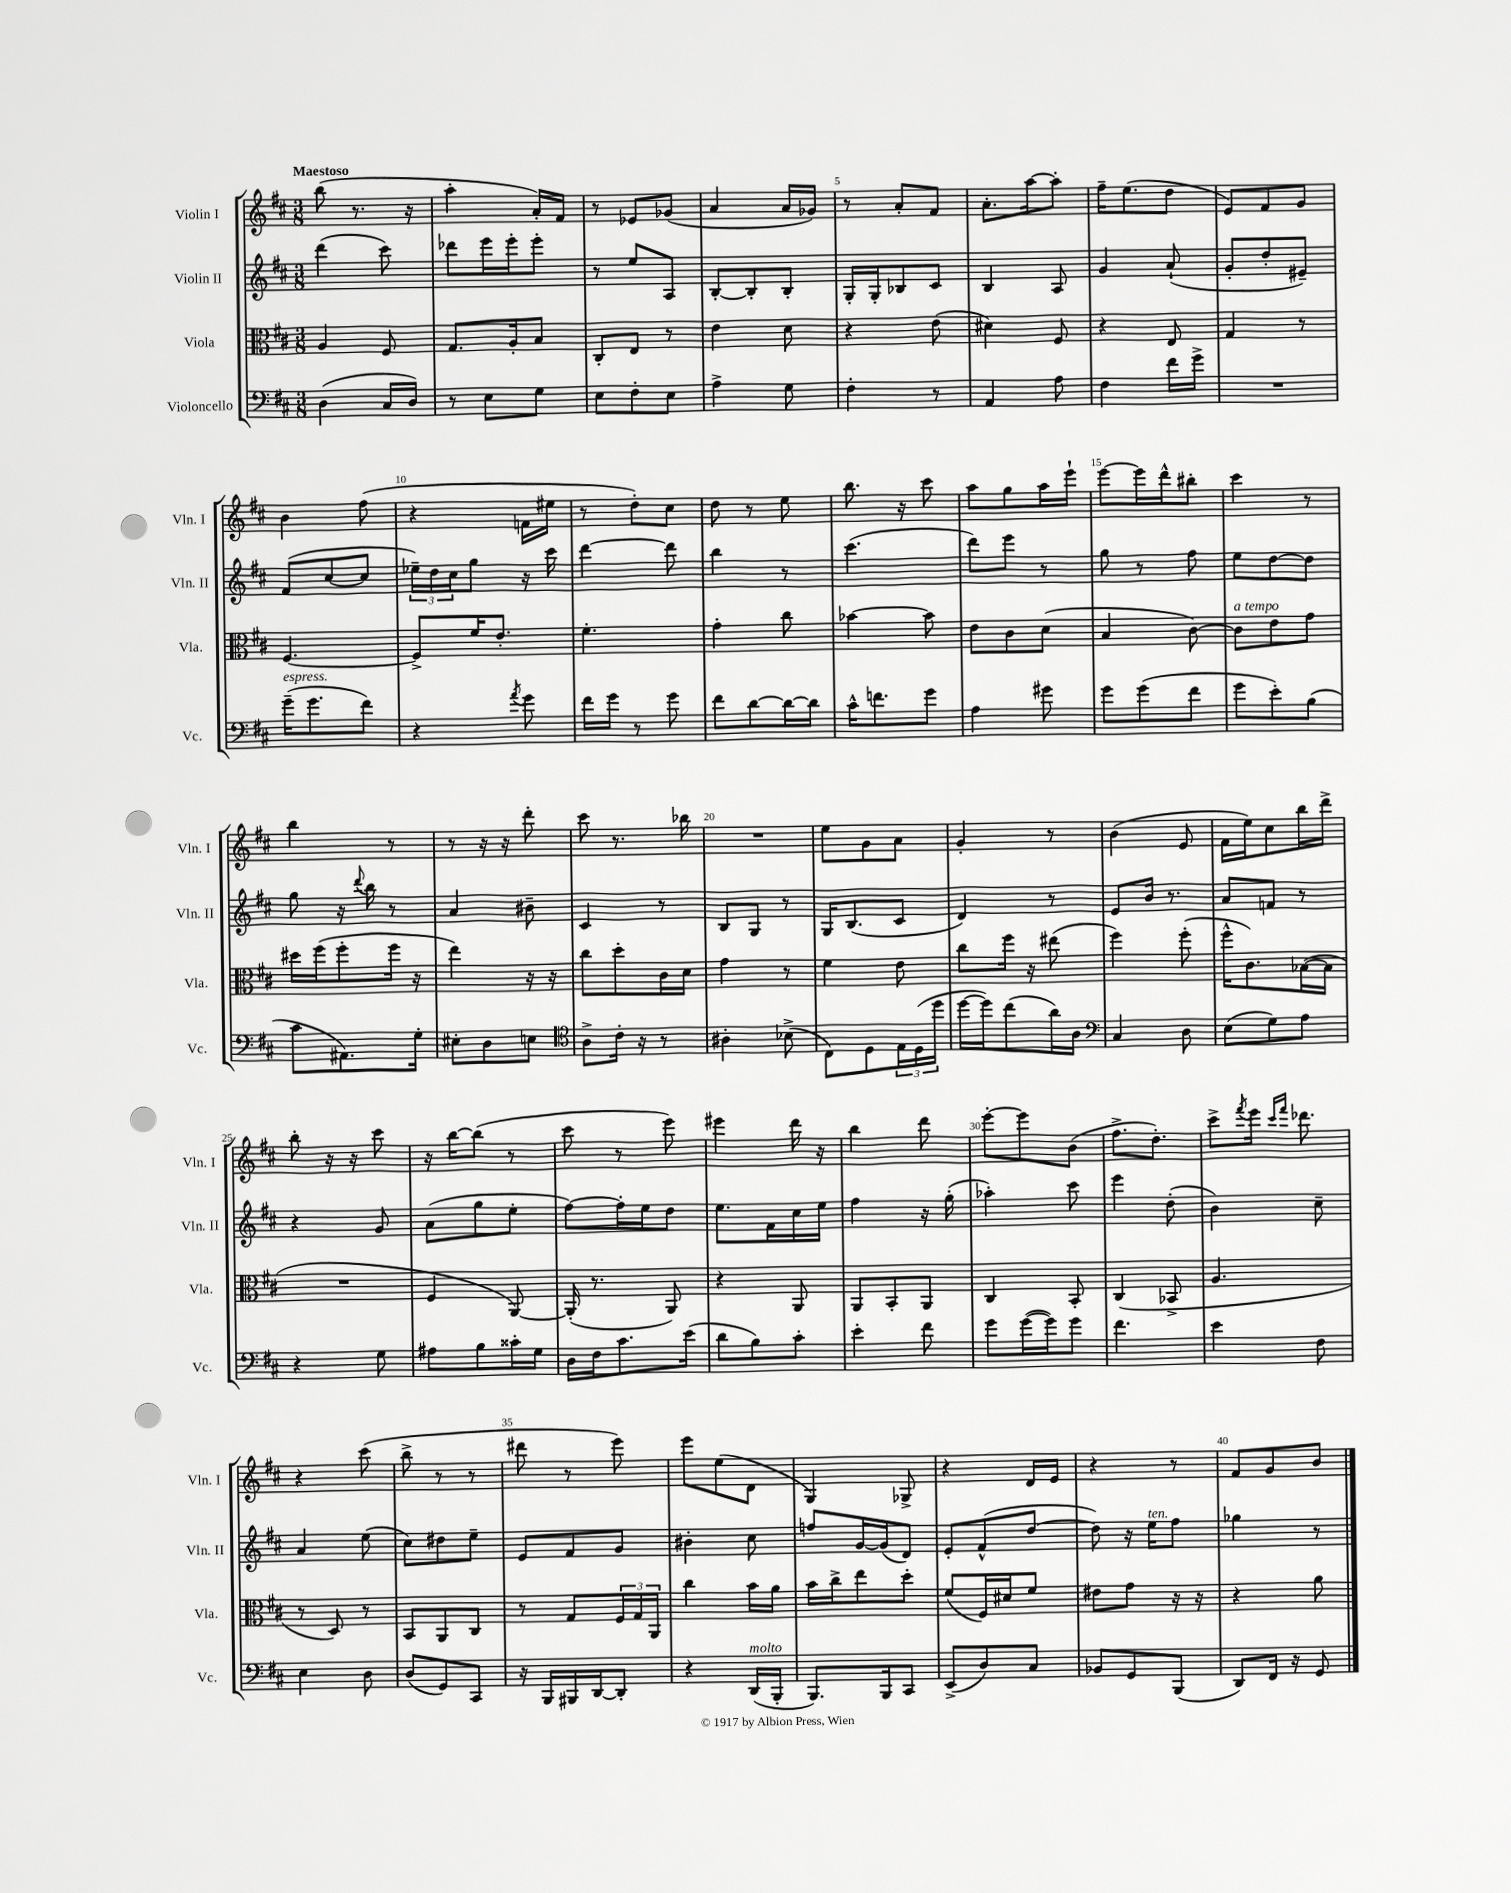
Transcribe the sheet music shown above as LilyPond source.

<<
\new StaffGroup <<
\new Staff = "s0" \with { instrumentName = "Violin I" shortInstrumentName = "Vln. I" } {
    \clef treble \key d \major \numericTimeSignature \time 3/8 \tempo "Maestoso"
    b''8( r8. r16 |
    a''4-. a'16-.) fis'16 |
    r8 ees'8 ges'8( |
    a'4 a'16 ges'16) |
    r8 a'8-. fis'8 |
    a'8.-. a''16~ a''8-. |
    fis''16-- e''8.( d''8 |
    e'8) fis'8 g'8 |
    b'4 fis''8( |
    r4 f'16 eis''16 |
    r8 d''8-.) cis''8 |
    d''8 r8 e''8 |
    b''8. r16 cis'''8 |
    a''8 g''8 a''16 e'''16-! |
    e'''8~ e'''16 d'''16-^ bis''8-. |
    cis'''4 r8 |
    b''4 r8 |
    r8 r16 r16 d'''8-. |
    cis'''8 r8. bes''16 |
    R4. |
    e''8 g'8 a'8 |
    g'4-. r8 |
    b'4( e'8 |
    fis'16 e''16) cis''8 b''16 d'''16-> |
    b''8-. r16 r16 cis'''8 |
    r16 b''16~ b''8( r8 |
    cis'''8 r8 e'''8) |
    eis'''4 d'''16 r16 |
    b''4 d'''8 |
    e'''8~-. e'''8 b'8( |
    fis''8.-> d''8.-.) |
    cis'''8-> \acciaccatura { fis'''8 } e'''16 \grace { cis'''16 fis'''16 } des'''8. |
    r4 cis'''8( |
    b''8-> r8 r8 |
    dis'''8 r8 e'''8) |
    e'''8 e''8( d'8 |
    g4) ges8-> |
    r4 d'16 e'16 |
    r4 r8 |
    fis'8 g'8 b'8 \bar "|." |
}
\new Staff = "s1" \with { instrumentName = "Violin II" shortInstrumentName = "Vln. II" } {
    \clef treble \key d \major \numericTimeSignature \time 3/8
    d'''4( cis'''8) |
    des'''8 e'''16 e'''16-. e'''8-. |
    r8 e''8 a8 |
    b8~-. b8-. b8-. |
    g16-. g16-. bes8 cis'8 |
    b4 a8 |
    g'4 a'8-!( |
    g'8-. d''8-. eis'8--) |
    fis'8( cis''8~ cis''8 |
    \tuplet 3/2 { ees''16--) d''16 cis''16 } g''8 r16 cis'''16 |
    d'''4~ d'''8 |
    b''4 r8 |
    cis'''4.( |
    d'''8) e'''8 r8 |
    g''8 r8 fis''8 |
    e''8 d''8~ d''8 |
    g''8 r16 \appoggiatura { d'''8 } b''16 r8 |
    a'4 bis'8-- |
    cis'4 r8 |
    b8 g8 r8 |
    g16 b8.( cis'8 |
    d'4) r8 |
    e'8 b'16 r8. |
    a'8 f'8 r8 |
    r4 g'8 |
    a'8( g''8 e''8-. |
    fis''8~) fis''16-. e''16 d''8 |
    e''8. fis'16 cis''16 e''16 |
    fis''4 r16 g''16-.( |
    aes''4-.) cis'''8 |
    e'''4 d''8-.( |
    b'4) cis''8-- |
    a'4 e''8( |
    cis''8) dis''8 e''8-- |
    e'8 fis'8 g'8 |
    bis'4-. cis''8 |
    f''8 g'16~ g'16( d'8) |
    e'8-. fis'8-^( d''8~ |
    d''8) r16 e''16^\markup { \italic "ten." } fis''8 |
    ges''4 r8 \bar "|." |
}
\new Staff = "s2" \with { instrumentName = "Viola" shortInstrumentName = "Vla." } {
    \clef alto \key d \major \numericTimeSignature \time 3/8
    a4 fis8 |
    g8. a16-. b8 |
    cis8-. e8 r8 |
    e'4 d'8 |
    r4 e'8( |
    dis'4) fis8 |
    r4 e8 |
    g4 r8 |
    fis4.~ |
    fis8-> fis'16 e'8.-. |
    fis'4.-. |
    g'4-. cis''8 |
    bes'4~ bes'8 |
    e'8 cis'8 d'8( |
    b4 cis'8~) |
    cis'8^\markup { \italic "a tempo" } e'8 g'8 |
    dis''16 fis''16( fis''8-. fis''16 r16 |
    e''4) r16 r16 |
    cis''8 d''8-. cis'16 d'16 |
    g'4 r8 |
    fis'4 e'8 |
    cis''8 fis''16 r16 eis''8( |
    fis''4) fis''8-.( |
    fis''16-^ cis'8.) bes16~( bes16 |
    R4. |
    fis4 a,8~) |
    a,16-.( r8. a,8) |
    r4 a,8 |
    a,8 b,8-. a,8 |
    cis4 b,8-. |
    cis4( bes,8-> |
    a4. |
    r8 d8) r8 |
    b,8 a,8 cis8 |
    r8 g8 \tuplet 3/2 { fis16 g16 a,16 } |
    cis''4 b'16 a'16 |
    b'16 cis''16-> e''8 d''8-. |
    fis'8( fis16) dis'16 fis'8 |
    eis'8 g'8 r16 r16 |
    r4 a'8 \bar "|." |
}
\new Staff = "s3" \with { instrumentName = "Violoncello" shortInstrumentName = "Vc." } {
    \clef bass \key d \major \numericTimeSignature \time 3/8
    d4( cis16 d16) |
    r8 e8 g8 |
    e8 fis8-. e8 |
    a4-> g8 |
    fis4-. r8 |
    a,4 a8 |
    fis4 fis'16 g'16-> |
    R4. |
    g'16--^\markup { \italic "espress." }( g'8. fis'8) |
    r4 \acciaccatura { a'8 } g'8 |
    fis'16 g'16 r8 g'8 |
    fis'8 d'8~ d'16~ d'16 |
    cis'16-^ f'8. g'8 |
    a4 gis'8 |
    g'8 g'8( fis'8 |
    g'8 e'8-.) b8( |
    cis'8 ais,8.) g16-. |
    eis8-. d8 e8 |
    \clef tenor a8-> cis'16-. r16 r8 |
    ais4-. bes8->( |
    cis8) d8 \tuplet 3/2 { e16 d16( d''16 } |
    d''16~ d''16) cis''8( a'16) a16 |
    \clef bass cis4 d8 |
    e8( g8) a8 |
    r4 g8 |
    ais8 b8 cisis'16-. g16 |
    d16 fis16 cis'8. e'16( |
    d'8 b8) cis'8-. |
    e'4-. fis'8 |
    g'8 g'16~( g'16) g'8 |
    fis'4. |
    e'4 fis8 |
    e4 d8 |
    d8( g,8) cis,8 |
    r16 b,,16 bis,,16 d,16~ d,8-. |
    r4 d,16^\markup { \italic "molto" }( b,,16-. |
    b,,8.) b,,16 cis,8 |
    e,8->( d8) cis8 |
    bes,8 g,8 b,,8( |
    d,8) fis,16 r16 g,8 \bar "|." |
}
>>
>>
\layout { \context { \Score \override BarNumber.break-visibility = ##(#f #t #t) barNumberVisibility = #(every-nth-bar-number-visible 5) } }
